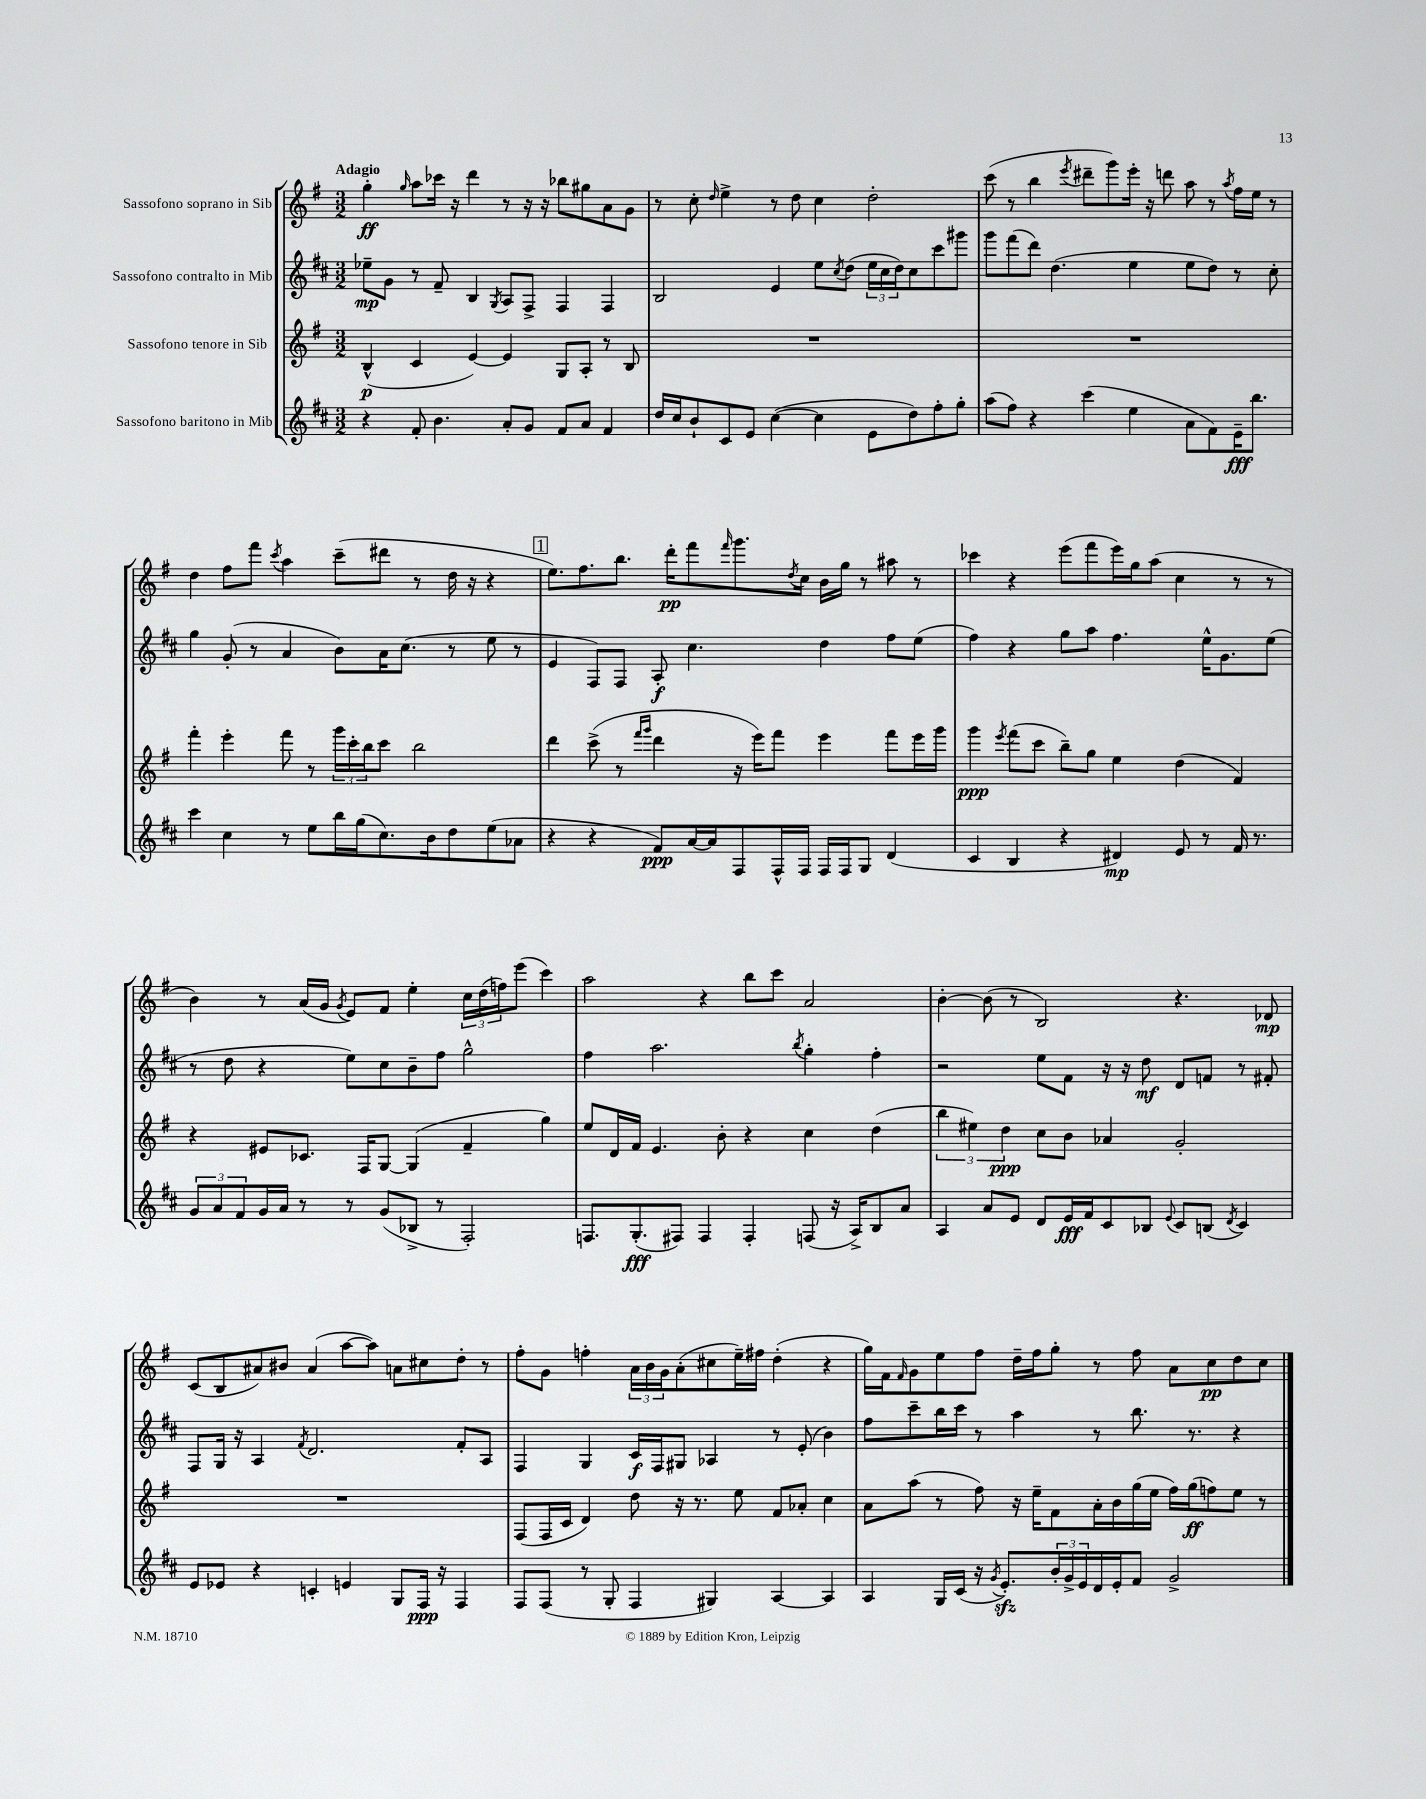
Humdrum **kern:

**kern	**kern	**kern	**kern
*staff4	*staff3	*staff2	*staff1
*clefG2	*clefG2	*clefG2	*clefG2
*k[f#c#]	*k[f#]	*k[f#c#]	*k[f#]
*M3/2	*M3/2	*M3/2	*M3/2
4r	(4B^^	8ee-~	4gg'
.	.	8g	.
.	.	.	16qqgg
8f#'	4c	8r	8aa
4.b	.	8f#~	16ccc-
.	.	.	16r
.	[4e)	4B	4ddd
.	.	8qG	.
8a'	4e]	8A	8r
8g	.	8F#^	16r
.	.	.	16r
8f#	8G	4F#	8bb-
8a	8A'	.	8gg#
4f#	8r	4F#	8a
.	8B	.	8g
=	=	=	=
16dd	1.r	2B	8r
16cc#	.	.	.
8b`	.	.	8cc'
.	.	.	16qqdd
8c#	.	.	4ee^
8e	.	.	.
([4cc#	.	4e	8r
.	.	.	8dd
4cc#]	.	8ee	4cc
.	.	8qcc#	.
.	.	(8dd	.
8e	.	24ee	2dd'
.	.	24cc#	.
.	.	24dd)	.
8dd)	.	8cc#	.
8ff#'	.	8ccc#	.
8gg'	.	8ggg#	.
=	=	=	=
(8aa	1.r	8ggg	(8ccc
8ff#)	.	(8fff#	8r
4r	.	8ddd)	4bb
.	.	(4.dd	.
.	.	.	8qeee
(4ccc#	.	.	8ddd#~
.	.	.	8ggg)
4ee	.	4ee	16eee'
.	.	.	16r
.	.	.	8ddd
8a	.	8ee	8aa
8f#)	.	8dd)	8r
.	.	.	8qaa
16e~	.	8r	16ff#
8.bb	.	.	16ee
.	.	8cc#'	8r
=	=	=	=
4ccc#	4fff#'	4gg	4dd
4cc#	4eee'	(8g'	8ff#
.	.	8r	8fff#
.	.	.	8qccc
8r	8fff#	4a	4aa
8ee	8r	.	.
16bb	24ggg	8b)	(8ccc~
.	24ccc'	.	.
(16gg	.	.	.
.	24bb	.	.
8.cc#)	8ccc	16a	8ddd#
.	.	(8.cc#	.
.	2bb	.	8r
16b	.	.	.
8dd	.	8r	16dd
.	.	.	16r
(8ee	.	8ee	4r
8a-	.	8r	.
=	=	=	=
4r	4ddd	4e	8.ee)
.	.	.	8.ff#
4r	(8ccc^	8F#)	.
.	8r	8F#	8.bb
.	16qqfff#	.	.
.	16qqggg	.	.
8f#)	4ddd	8A'	.
.	.	.	16ddd'
[16a	.	4.cc#	8fff#
16a]	.	.	.
.	.	.	16qqfff#
8F#	16r	.	8.ggg
.	16eee)	.	.
16F#^^	8fff#	.	.
.	.	.	8qdd
16F#	.	.	16cc
16F#	4eee	4dd	16b
16F#	.	.	16gg
8G	.	.	8r
(4d	8fff#	8ff#	8aa#
.	16eee	(8ee	8r
.	16ggg	.	.
=	=	=	=
4c#	4ggg	4ff#)	4ccc-
.	8qeee	.	.
4B	(8fff#	4r	4r
.	8ccc	.	.
4r	8bb~)	8gg	(8eee
.	8gg	8aa	8fff#
4d#)	4ee	4.ff#	16eee)
.	.	.	16gg
.	.	.	(8aa
8e	(4dd	.	4cc
8r	.	16ee^^	.
.	.	8.g	.
16f#	4f#)	.	8r
8.r	.	.	.
.	.	(8ee	8r
=	=	=	=
12g	4r	8r	4b)
12a	.	.	.
.	.	8dd	.
12f#	.	.	.
16g	8e#	4r	8r
16a	.	.	.
8r	8.c-	.	(16a
.	.	.	16g
.	.	.	8qg
8r	.	8ee)	8e)
.	16F#	.	.
(8g	[8G	8cc#	8f#
8B-^	(4G]	8b~	4ee'
8r	.	8ff#	.
2F#')	4f#~	2gg^^	24cc
.	.	.	(24dd
.	.	.	24ff)
.	.	.	(8eee
.	4gg)	.	4ccc)
=	=	=	=
8.F	8ee	4ff#	2aa
.	16d	.	.
(8.G'	16f#	.	.
.	4.e	2.aa	.
8F#)	.	.	.
4F#	.	.	4r
.	8b'	.	.
4F#'	4r	.	8bb
.	.	.	8ccc
.	.	8qbb	.
(8F	4cc	4gg'	2a
16r	.	.	.
16A^)	.	.	.
8B	(4dd	4ff#'	.
8a	.	.	.
=	=	=	=
4A	6bb	2r	[4b'
.	6ee#)	.	.
8a	.	.	(8b]
.	6dd	.	.
8e	.	.	8r
8d	8cc	8ee	2B)
16e	8b	8f#	.
16f#	.	.	.
8c#	4a-	16r	.
.	.	16r	.
8B-	.	8dd	.
8qqe	.	.	.
8c#	2g'	8d	4.r
(8B	.	8f	.
8qd	.	.	.
4c#)	.	8r	.
.	.	8f#'	8d-
=	=	=	=
8e	1.r	8F#	(8c
8e-	.	16G	8B
.	.	16r	.
4r	.	4A	8a#)
.	.	.	8b#
.	.	8qf#	.
4c'	.	2.d	(4a#
4e	.	.	[8aa
.	.	.	8aa])
8G	.	.	8a
16F#	.	.	8cc#
16r	.	.	.
4F#	.	8f#'	8dd'
.	.	8A	8r
=	=	=	=
8F#	(8F#	4F#	8ff#'
(8F#	16F#	.	8g
.	16c	.	.
8r	4d)	4G	4ff'
8G'	.	.	.
4F#	8dd	16c#	24a
.	.	.	24b
.	.	16F#	.
.	.	.	24g
.	16r	8G#	(8a'
.	8.r	.	.
4G#)	.	4A-	8cc#
.	8ee	.	16ee~)
.	.	.	16ff#
[4A	8f#	8r	(4dd'
.	8a-'	(8e'	.
4A]	4cc	4b)	4r
=	=	=	=
4A	8a	8ff#	16gg)
.	.	.	16f#
.	.	.	16qqf#
.	(8aa	8ccc#~	8g
16G	8r	16bb	8ee
(16c#	.	16ccc#	.
16r	8ff#)	8r	8ff#
8qg	.	.	.
8.e')	.	.	.
.	16r	4aa	16dd~
.	16ee~	.	16ff#
24b'	8f#	.	8gg'
24g^	.	.	.
24e	.	.	.
16d	16a'	8r	8r
16e'	16b	.	.
8f#	(16gg	8.bb	8ff#
.	16ee	.	.
2g^	16ff#)	.	8a
.	(16gg	8.r	.
.	8ff)	.	8cc
.	8ee	4r	8dd
.	8r	.	8cc
==	==	==	==
*-	*-	*-	*-
